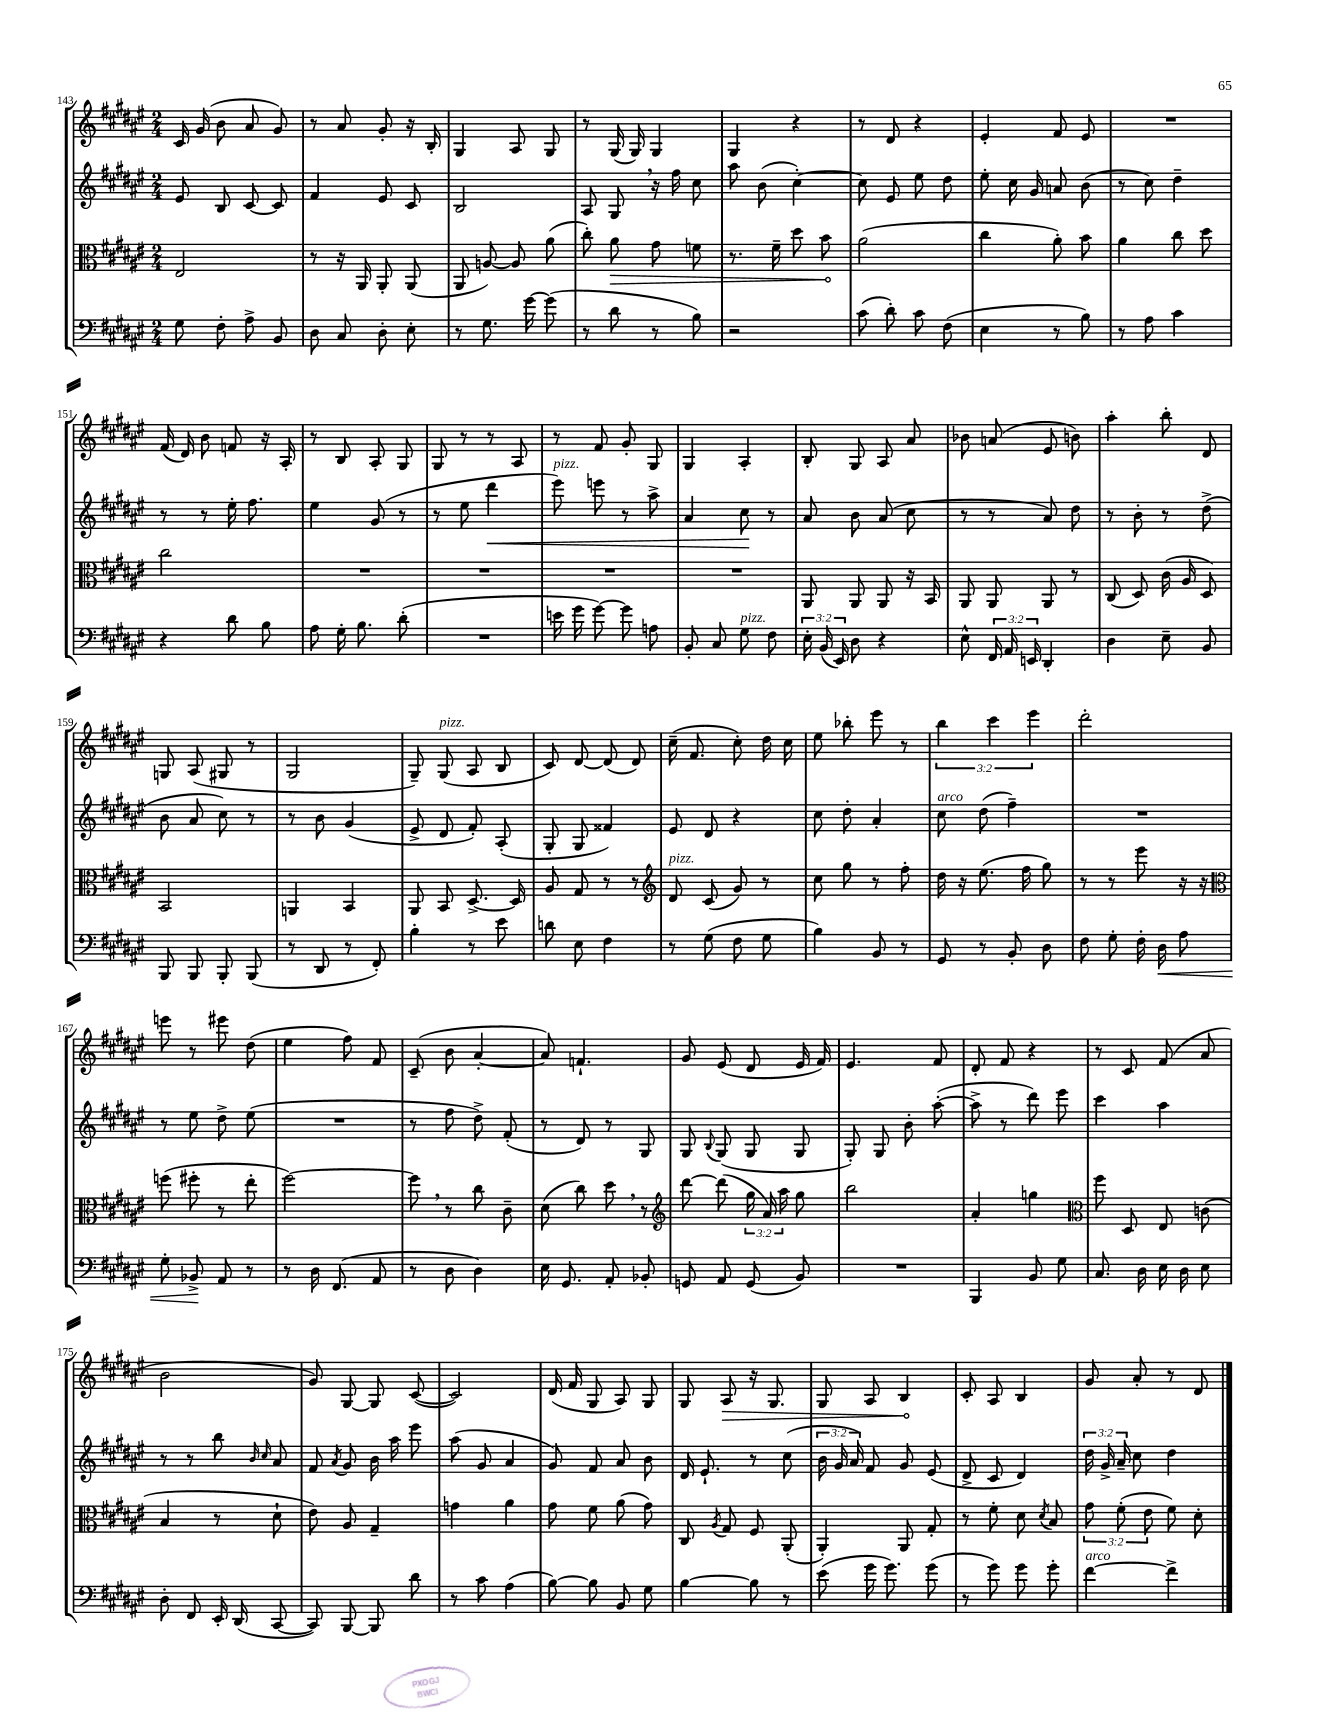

**kern	**kern	**kern	**kern
*staff4	*staff3	*staff2	*staff1
*clefF4	*clefC3	*clefG2	*clefG2
*k[f#c#g#d#a#e#]	*k[f#c#g#d#a#e#]	*k[f#c#g#d#a#e#]	*k[f#c#g#d#a#e#]
*M2/4	*M2/4	*M2/4	*M2/4
8G#	2E#	8e#	16c#
.	.	.	(16g#
8F#'	.	8B	8b
8A#^	.	[8c#	8a#
8BB	.	8c#]	8g#)
=	=	=	=
8D#	8r	4f#	8r
8C#	16r	.	8a#
.	16AA#	.	.
8D#'	8AA#'	8e#	8g#'
8E#'	(8AA#	8c#	16r
.	.	.	16B'
=	=	=	=
8r	8AA#	2B	4G#
8.G#	[8A)	.	.
.	8A]	.	8A#
[16g#	.	.	.
(8g#]	(8a#	.	8G#
=	=	=	=
8r	8cc#')	8A#	8r
8d#	8a#	8G#	(16G#
.	.	.	16G#)
8r	8g#	16r	4G#
.	.	16ff#	.
8B)	8f	8cc#	.
=	=	=	=
2r	8.r	8aa#	4G#
.	.	(8b	.
.	16f#~	.	.
.	8dd#	[4cc#')	4r
.	8b	.	.
=	=	=	=
(8c#	(2a#	8cc#]	8r
8d#')	.	8e#	8d#
8c#	.	8ee#	4r
(8F#	.	8dd#	.
=	=	=	=
4E#	4cc#	8ee#'	4e#'
.	.	16cc#	.
.	.	16g#	.
8r	8a#')	8a	8f#
8B)	8b	(8b	8e#
=	=	=	=
8r	4a#	8r	2r
8A#	.	8cc#)	.
4c#	8cc#	4dd#~	.
.	8dd#	.	.
=	=	=	=
4r	2cc#	8r	(16f#
.	.	.	16d#)
.	.	8r	8b
8d#	.	16ee#'	8f
.	.	8.ff#	.
8B	.	.	16r
.	.	.	16A#'
=	=	=	=
8A#	2r	4ee#	8r
16G#'	.	.	8B
8.B	.	.	.
.	.	(8g#	8A#'
(8d#'	.	8r	8G#
=	=	=	=
2r	2r	8r	8G#
.	.	8ee#	8r
.	.	4ddd#	8r
.	.	.	8A#
=	=	=	=
16e	2r	8eee#)	8r
16g#	.	.	.
[8g#)	.	8eee	8f#
8g#]	.	8r	8g#'
8A	.	8aa#^	8G#
=	=	=	=
8BB'	2r	4a#	4G#
8C#	.	.	.
8G#	.	8cc#	4A#'
8F#	.	8r	.
=	=	=	=
24E#'	8AA#	8a#	8B'
(24BB	.	.	.
24EE#)	.	.	.
8D#	8AA#	8b	8G#
4r	8AA#	(8a#	8A#
.	16r	8cc#	8a#
.	16BB	.	.
=	=	=	=
8E#^^	8AA#	8r	8b-
24FF#	8AA#	8r	(8a
24AA#	.	.	.
24EE	.	.	.
4DD#'	8AA#	8a#)	8e#
.	8r	8dd#	8b)
=	=	=	=
4D#	(8C#	8r	4aa#'
.	8D#)	8b'	.
8E#~	(16c#	8r	8bb'
.	16A#	.	.
8BB	8D#)	(8dd#^	8d#
=	=	=	=
8BBB	2BB	8b	8G
8BBB	.	8a#	(8A#
8BBB'	.	8cc#)	8G#
(8BBB	.	8r	8r
=	=	=	=
8r	4AA	8r	2G#
8DD#	.	8b	.
8r	4BB	(4g#	.
8FF#')	.	.	.
=	=	=	=
4B'	8AA#	8e#^	8G#~)
.	8BB	8d#	(8G#
8r	[8.D#^	8f#')	8A#
8e#	.	(8A#'	8B
.	16D#]	.	.
=	=	=	=
8d	8A#	8G#'	8c#)
8E#	8G#	8G#	[8d#
4F#	8r	4f##)	(8d#]
.	8r	.	8d#)
=	=	=	=
*	*clefG2	*	*
8r	8d#	8e#	(16cc#~
.	.	.	8.f#
(8G#	(8c#	8d#	.
8F#	8g#)	4r	8cc#')
8G#	8r	.	16dd#
.	.	.	16cc#
=	=	=	=
4B)	8cc#	8cc#	8ee#
.	8gg#	8dd#'	8bb-'
8BB	8r	4a#'	8eee#
8r	8ff#'	.	8r
=	=	=	=
8GG#	16dd#	8cc#	6bb
.	16r	.	.
8r	(8.ee#	(8dd#	.
.	.	.	6ccc#
8BB'	.	4ff#~)	.
.	16ff#	.	.
.	.	.	6eee#
8D#	8gg#)	.	.
=	=	=	=
8F#	8r	2r	2ddd#'
8G#'	8r	.	.
16F#'	8eee#	.	.
16D#	.	.	.
8A#	16r	.	.
.	16r	.	.
=	=	=	=
*	*clefC3	*	*
8G#'	(8ff	8r	8eee
8BB-^	8ff#'	8ee#	8r
8AA#	8r	8dd#^	8eee#
8r	8ee#'	(8ee#	(8dd#
=	=	=	=
8r	[2ff#)	2r	4ee#
16D#	.	.	.
(8.FF#	.	.	.
.	.	.	8ff#)
8AA#	.	.	8f#
=	=	=	=
8r	8ff#]	8r	(8c#~
8D#	8r	8ff#	8b
4D#)	8cc#	8dd#^)	[4a#'
.	8c#~	(8f#'	.
=	=	=	=
16E#	(8d#	8r	8a#])
8.GG#	.	.	.
.	8cc#)	8d#)	4.f`
8AA#'	8dd#	8r	.
8BB-'	8r	8G#	.
=	=	=	=
*	*clefG2	*	*
8GG	[8ddd#	8G#	8g#
.	.	8qqB	.
8AA#	(8ddd#]	(8G#	(8e#
(8GG	24gg#	8G#	8d#
.	24a#)	.	.
.	24aa#	.	.
8BB)	8gg#	8G#	16e#
.	.	.	16f#)
=	=	=	=
2r	2bb	8G#')	4.e#
.	.	8G#	.
.	.	8b'	.
.	.	([8aa#'	8f#
=	=	=	=
4BBB	4a#'	8aa#^]	8d#'
.	.	8r	8f#
8BB	4gg	8ddd#)	4r
8G#	.	8eee#	.
=	=	=	=
*	*clefC3	*	*
8.C#	8ff#	4ccc#	8r
.	8D#	.	8c#
16D#	.	.	.
16E#	8E#	4aa#	(8f#
16D#	.	.	.
8E#	(8c	.	8a#
=	=	=	=
8D#'	4B	8r	2b
8FF#	.	8r	.
16EE#'	8r	8bb	.
(16DD#	.	.	.
.	.	16qqb	.
.	.	16qqcc#	.
[8CC#	8d#`	8a#	.
=	=	=	=
8CC#])	8e#)	8f#	8g#)
.	.	8qa#	.
[8BBB	8A#	8g#	[8G#
8BBB]	4G#~	16b	8G#]
.	.	16aa#	.
8d#	.	8eee#	([8c#
=	=	=	=
8r	4g	(8aa#	2c#])
8c#	.	8g#	.
(4A#	4a#	4a#	.
=	=	=	=
[8B)	8g#	8g#)	(16d#
.	.	.	16f#
8B]	8f#	8f#	8G#
8BB	(8a#	8a#	8A#)
8G#	8g#)	8b	8G#
=	=	=	=
[4B	8C#	16d#	8G#
.	.	8.e#`	.
.	8qA#	.	.
.	8G#	.	8A#
8B]	8F#	8r	16r
.	.	.	8.G#
8r	(8AA#'	(8cc#	.
=	=	=	=
(8e#	4AA#')	24b	8G#
.	.	24g#	.
.	.	24a#)	.
16g#	.	8f#	8A#
8.g#)	.	.	.
.	8AA#	8g#	4B
(8g#	8G#'	(8e#	.
=	=	=	=
8r	8r	8d#^	8c#'
8g#)	8f#'	8c#	8A#
8g#	8d#	4d#)	4B
.	8qd#	.	.
8g#'	8B	.	.
=	=	=	=
[4f#	12g#	24dd#	8g#
.	.	24g#^	.
.	(12f#'	24a#~	.
.	.	8cc#	8a#'
.	12e#	.	.
4f#^]	8f#)	4dd#	8r
.	8d#'	.	8d#
==	==	==	==
*-	*-	*-	*-
